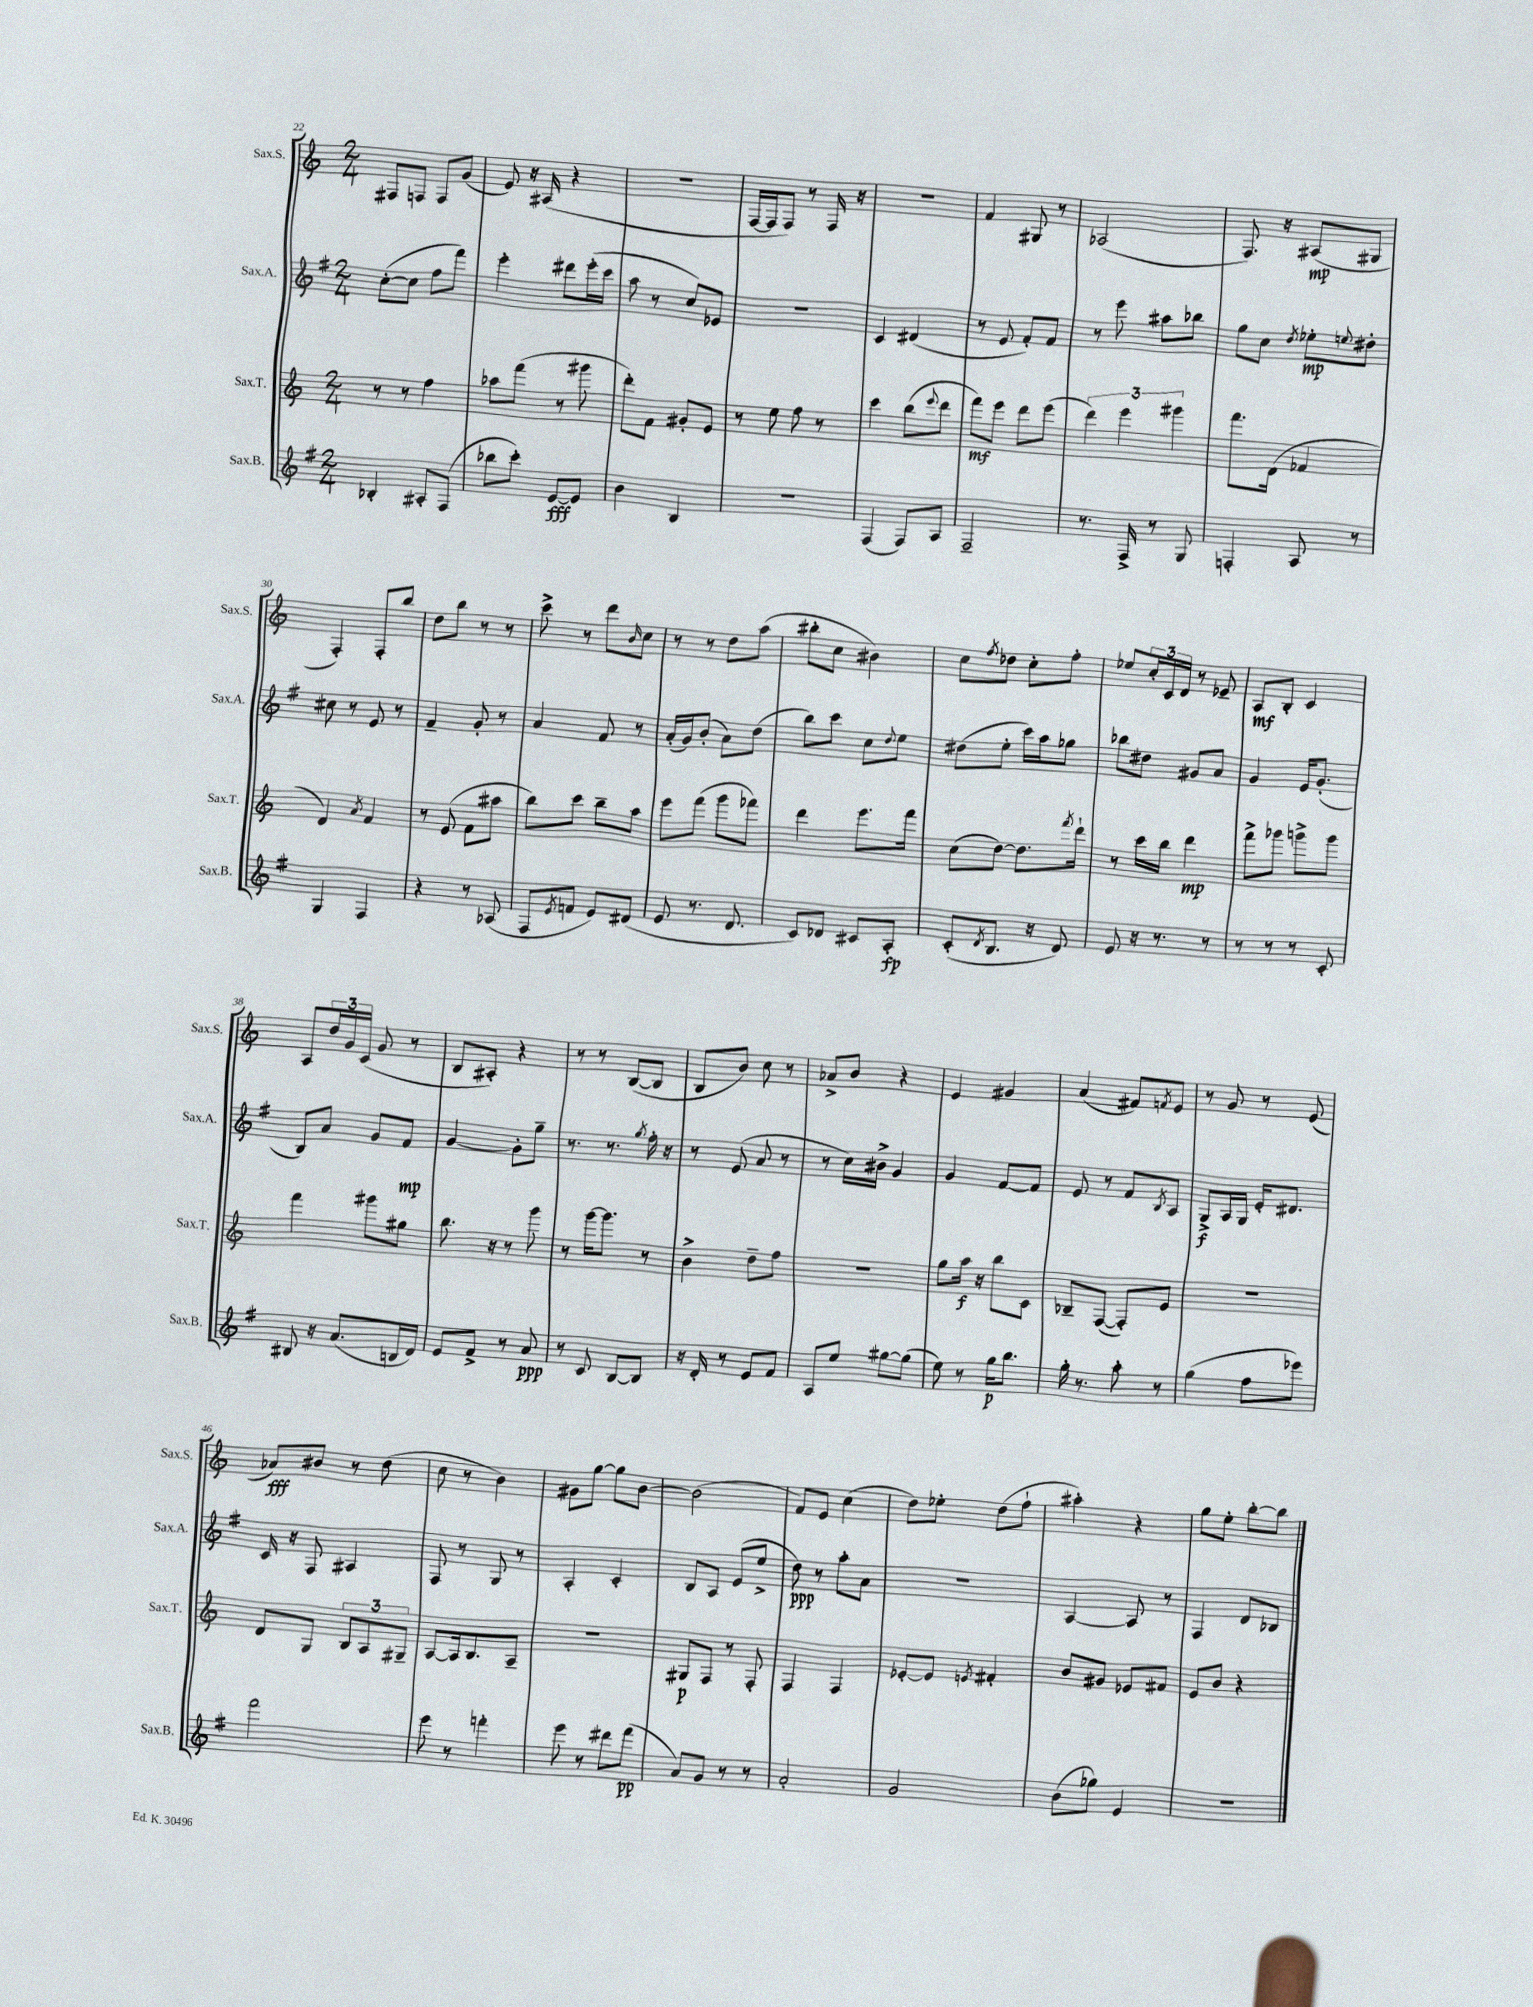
<<
\new StaffGroup <<
\new Staff = "s0" \with { instrumentName = "Sax.S." shortInstrumentName = "Sax.S." } {
    \clef treble \key c \major \numericTimeSignature \time 2/4
    fis8 f8 f8 g'8( |
    e'8) r16 ais16( r4 |
    R2 |
    f16~ f16 f8) r8 f16 r16 |
    R2 |
    f'4 gis8 r8 |
    aes2( |
    f8.) r16 ais8\mp( gis8 |
    f4-.) f8-. b''8 |
    d''8 b''8 r8 r8 |
    c'''8-> r8 d'''8 \grace { b'16 } c''8 |
    r8 r8 d''8 a''8( |
    bis''8-. c''8 bis'4) |
    c''8 \acciaccatura { f''8 } des''8 c''8-. f''8-. |
    ees''8 \tuplet 3/2 { c''16-. c'16 d'16 } r8 ees'8-- |
    a8\mf b8-. c'4 |
    a8 \tuplet 3/2 { d''16 g'16 c'16( } g'8 r8 |
    b8 ais8-.) r4 |
    r8 r8 b8~( b8 |
    b8 b'8) c''8 r8 |
    aes'8-> b'8 r4 |
    e'4 gis'4 |
    a'4( fis'8) \acciaccatura { f'8 } e'8 |
    r8 g'8 r8 e'8( |
    aes'8\fff) bis'8 r8 d''8( |
    c''8 r8 b'4) |
    gis'8 g''8~ g''8 b'8~ |
    b'2( |
    f'8) e'8 c''4( |
    d''8) ees''8-. d''8( f''8-! |
    ais''4-.) r4 |
    g''8 e''8-. b''8~-. b''8 \bar "|." |
}
\new Staff = "s1" \with { instrumentName = "Sax.A." shortInstrumentName = "Sax.A." } {
    \clef treble \key g \major \numericTimeSignature \time 2/4
    c''8~-.( c''8 fis''8 fis'''8) |
    e'''4-. dis'''8 e'''16-.( c'''16 |
    a''8 r8 c''8) ees'8 |
    r2 |
    c'4 dis'4( |
    r8 e'8 fis'8-.) fis'8 |
    r8 e'''8 ais''8 bes''8 |
    g''8 c''8 \acciaccatura { d''8 } ees''8-.\mp \appoggiatura { e''8 } dis''8-. |
    cis''8 r8 e'8 r8 |
    fis'4-- g'8-. r8 |
    a'4 fis'8 r8 |
    a'16-.( g'16) b'8-.( a'8) d''8( |
    b''8) c'''8 c''8 \appoggiatura { d''8 } e''8 |
    dis''8( e''8-. c'''16) a''16 ges''8 |
    bes''8 dis''8 gis'8 a'8 |
    g'4 e'16 g'8.-.( |
    b8) a'8 g'8 fis'8\mp |
    g'4~ g'8-. g''8-- |
    r8. r8. \acciaccatura { g''8 } fis''16-. r16 |
    r8 e'8( a'8 r8 |
    r8 c''16) bis'16-> g'4 |
    g'4 fis'8~ fis'8 |
    e'8 r8 fis'8 \acciaccatura { b8 } a8 |
    g8->\f a16 g16 e'16-. dis'8. |
    c'16 r16 fis8 ais4 |
    fis8 r8 g8 r8 |
    a4-. c'4-. |
    b8 a8 e'8( e''8-> |
    d''8\ppp) r8 a''8-. a'8 |
    r2 |
    a4~ a8 r8 |
    fis4 d'8 bes8 \bar "|." |
}
\new Staff = "s2" \with { instrumentName = "Sax.T." shortInstrumentName = "Sax.T." } {
    \clef treble \key c \major \numericTimeSignature \time 2/4
    r8 r8 f''4 |
    aes''8 f'''8( r8 gis'''8 |
    d'''8-.) f'8 gis'8-. e'8 |
    r8 e''8 f''8 r8 |
    c'''4 b''8( \appoggiatura { e'''8 } d'''8 |
    f'''8\mf) e'''8 d'''8 e'''8( |
    \tuplet 3/2 { d'''4) e'''4 gis'''4 } |
    f'''8. d'16( fes'4 |
    d'4) \acciaccatura { a'8 } f'4 |
    r8 e'8( f'8 ais''8 |
    b''8) c'''8 b''8-- a''8 |
    e'''8 f'''8( g'''8 fes'''8) |
    d'''4 e'''8. f'''16 |
    c''8( d''8~) d''8. \acciaccatura { f'''8 } d'''16-! |
    r8 c'''16 b''16 d'''4\mp |
    f'''8-> ges'''8 g'''8-> g'''8 |
    f'''4 gis'''8 gis''8 |
    b''8. r16 r8 g'''8 |
    r8 g'''16~ g'''8. r8 |
    b'4-> d''8-- f''8 |
    r2 |
    g''8 a''16\f r16 b''8 c'8 |
    bes8-- f8~( f8-.) e'8 |
    R2 |
    d'8 g8 \tuplet 3/2 { b8 a8 gis8-- } |
    a8~ a16 b8. a8-- |
    R2 |
    gis8\p f8 r8 f8-. |
    f4 f4 |
    ees'8~-. ees'8 \acciaccatura { e'8 } fis'4-. |
    b'8 gis'8 ees'8 fis'8 |
    e'8 b'8 r4 \bar "|." |
}
\new Staff = "s3" \with { instrumentName = "Sax.B." shortInstrumentName = "Sax.B." } {
    \clef treble \key g \major \numericTimeSignature \time 2/4
    bes4-. ais8-. fis8( |
    bes''8 c'''8-.) e'8~\fff e'8 |
    b'4 b4 |
    R2 |
    fis4( fis8) a8 |
    fis2-- |
    r8. fis16-> r8 g8 |
    f4-. a8 r8 |
    g4 fis4 |
    r4 r8 aes8( |
    fis8 \acciaccatura { e'8 } f'8 e'8) dis'8( |
    e'8 r8. d'8. |
    c'8) des'8 cis'8 a8-.\fp |
    c'8-.( \acciaccatura { d'8 } b8. r16 d'8) |
    e'8 r16 r8. r8 |
    r8 r8 r8 c'8-. |
    bis8 r16 a'8.( b16 d'16) |
    e'8 fis'8-> r8 a'8\ppp |
    r8 c'8 b8~ b8 |
    r16 d'16-. r8 e'8 fis'8 |
    a8 e''8 gis''8~ gis''8( |
    e''8) r8 g''16\p b''8. |
    g''16-. r8. a''8-. r8 |
    g''4( fis''8 ees'''8) |
    fis'''2 |
    e'''8 r8 f'''4-. |
    e'''8 r8 dis'''8 fis'''8\pp( |
    a'8) g'8 r8 r8 |
    a'2-. |
    g'2 |
    b'8( ges''8) e'4 |
    R2 \bar "|." |
}
>>
>>
\layout { \context { \Score currentBarNumber = #22 } }
